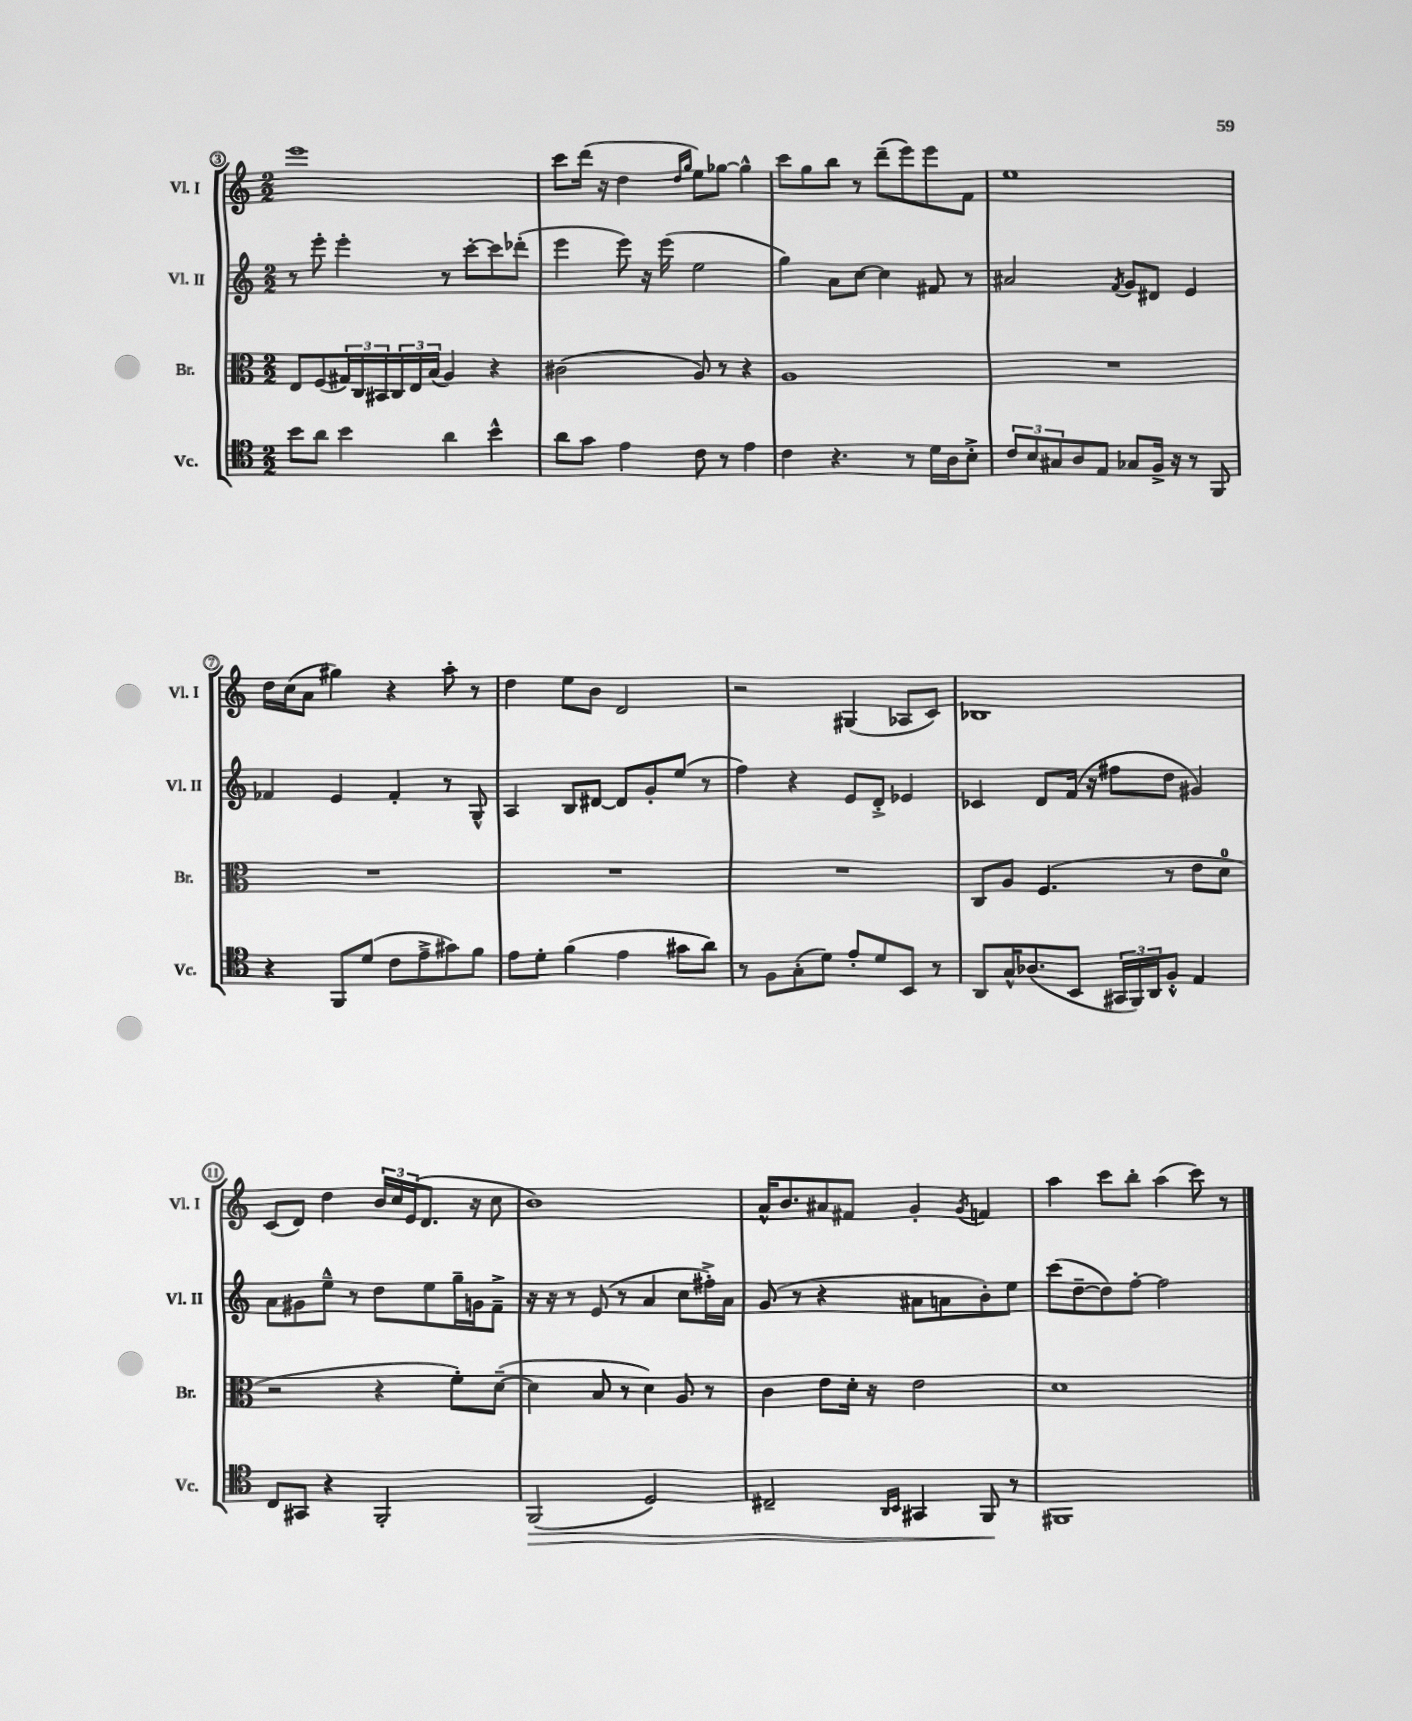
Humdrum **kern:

**kern	**dynam	**kern	**kern	**kern
*part4	*part4	*part3	*part2	*part1
*staff4	*staff4	*staff3	*staff2	*staff1
*I"Vc.	*	*I"Br.	*I"Vl. II	*I"Vl. I
*I'Vc.	*	*I'Br.	*I'Vl. II	*I'Vl. I
*clefC4	*	*clefC3	*clefG2	*clefG2
*k[]	*	*k[]	*k[]	*k[]
*M2/2	*	*M2/2	*M2/2	*M2/2
=3	=3	=3	=3	=3
8b\L	.	8E/L	8r	1eee
8a\J	.	(8F/	8eee'\	.
4b\	.	24G#X/L)	4eee'\	.
.	.	24C/	.	.
.	.	24BB#X/	.	.
.	.	24C/	.	.
.	.	24E/	.	.
.	.	(24B/JJ	.	.
4a\	.	4A/)	8r	.
.	.	.	[8ccc'\L	.
4b^^\	.	4r	8ccc\]	.
.	.	.	(8ddd-X'\J	.
=4	=4	=4	=4	=4
8a\L	.	(2c#X\	4eee\	8ccc\L
8g\J	.	.	.	(16ddd\Jk
.	.	.	.	16r
4e\	.	.	8eee\)	4dd\
.	.	.	16r	.
.	.	.	(16eee\	.
.	.	.	.	16qqdd/LL
.	.	.	.	16qqgg/JJ
8c\	.	8A/)	2ee\	8ee\L)
8r	.	8r	.	[8gg-X\J
4e\	.	4r	.	4gg-^^\]
=5	=5	=5	=5	=5
4c\	.	1A	4gg\)	8ccc\L
.	.	.	.	8gg\
4.r	.	.	8a\L	8bb\J
.	.	.	[8cc\J	8r
.	.	.	4cc\]	(8ddd~\L
8r	.	.	.	8eee\)
16d\LL	.	.	8f#X/	8eee\
16A\J	.	.	.	.
8B'^\J	.	.	8r	8f\J
=6	=6	=6	=6	=6
12c/L	.	1r	2a#X/	1ee
12B/	.	.	.	.
12G#X/	.	.	.	.
8A/	.	.	.	.
8E/J	.	.	.	.
.	.	.	8qf/	.
8G-X/L	.	.	8g/L	.
16F^/Jk	.	.	8d#X/J	.
16r	.	.	.	.
8r	.	.	4e/	.
8FF/	.	.	.	.
!!LO:LB:g=z
=7	=7	=7	=7	=7
4r	.	1r	4f-X/	16dd\LL
.	.	.	.	(16cc\J
.	.	.	.	8a\J
8FF/L	.	.	4e/	4gg#X\)
(8d/J	.	.	.	.
8c\L	.	.	4f-'/	4r
8e~^\	.	.	.	.
8g#X\)	.	.	8r	8aa'\
8f\J	.	.	8G^^/	8r
=8	=8	=8	=8	=8
8e\L	.	1r	4A/	4dd\
8d'\J	.	.	.	.
(4f\	.	.	8B/L	8ee\L
.	.	.	[8d#X/J	8b\J
4e\	.	.	8d#/L]	2d/
.	.	.	8g'/	.
8g#X\L	.	.	(8ee/J	.
8a\J)	.	.	8r	.
=9	=9	=9	=9	=9
8r	.	1r	4ff\)	2r
8F\L	.	.	.	.
(8G'\	.	.	4r	.
8d\J)	.	.	.	.
8e'/L	.	.	8e/L	(4G#X/
8d/	.	.	8d'^/J	.
8BB/J	.	.	4e-X/	8A-X/L
8r	.	.	.	8c/J)
=10	=10	=10	=10	=10
8AA/L	.	8C/L	4c-X/	1B-X
16G^^/K	.	8A/J	.	.
(8.A-X/	.	.	.	.
.	.	(4.F/	8d/L	.
8BB/J	.	.	(16f/Jk	.
.	.	.	16r	.
24GG#X/LL	.	.	8ff#X\L	.
24FF/)	.	.	.	.
24AA/J	.	.	.	.
8F'^^/J	.	8r	8dd\J	.
4E/	.	8e\L	4g#X/)	.
.	.	8d\J	.	.
!!LO:LB:g=z
=11	=11	=11	=11	=11
8C/L	.	2r	8a\L	(8c/L
8GG#X/J	.	.	8g#X\	8d/J)
4r	.	.	8ee~^^\J	4dd\
.	.	.	8r	.
2FF'/	.	4r	8dd\L	24b/LL
.	.	.	.	24cc/
.	.	.	.	(24e/J
.	.	.	8ee\	8.d/J
.	.	8f'\L)	16gg~\L	.
.	.	.	16gn\J	16r
.	.	([8d~\J	8f~^\J	8cc\
=12	=12	=12	=12	=12
!	!LO:HP:b	!	!	!
(2FF/	>	4d\]	16r	1b)
.	.	.	16r	.
.	.	.	8r	.
.	.	8B/	(8e/	.
.	.	8r	8r	.
2D/)	.	4d\)	4a/	.
.	.	8A/	8cc\L	.
.	.	8r	16ff#X'^\L)	.
.	.	.	16a\JJ	.
=13	=13	=13	=13	=13
2C#X~/	.	4c\	(8g/	16a^^/KL
.	.	.	.	8.b/
.	.	.	8r	.
.	.	8e\L	4r	8a#X/
.	.	16d'\Jk	.	8f#X/J
.	.	16r	.	.
16qqAA/LL	.	.	.	.
16qqBB/JJ	.	.	.	.
4GG#X/	.	2e\	8a#X\L	4g'/
.	.	.	8an\	.
.	.	.	.	8qg/
8FF/	.	.	8b'\)	4fn/
8r	]	.	8ee\J	.
=14	=14	=14	=14	=14
1FF#X	.	1d	(8ccc\L	4aa\
.	.	.	[8dd~\	.
.	.	.	8dd\])	8ccc\L
.	.	.	[8ff'\J	8bb'\J
.	.	.	2ff\]	(4aa\
.	.	.	.	8ccc\)
.	.	.	.	8r
==	==	==	==	==
*-	*-	*-	*-	*-
